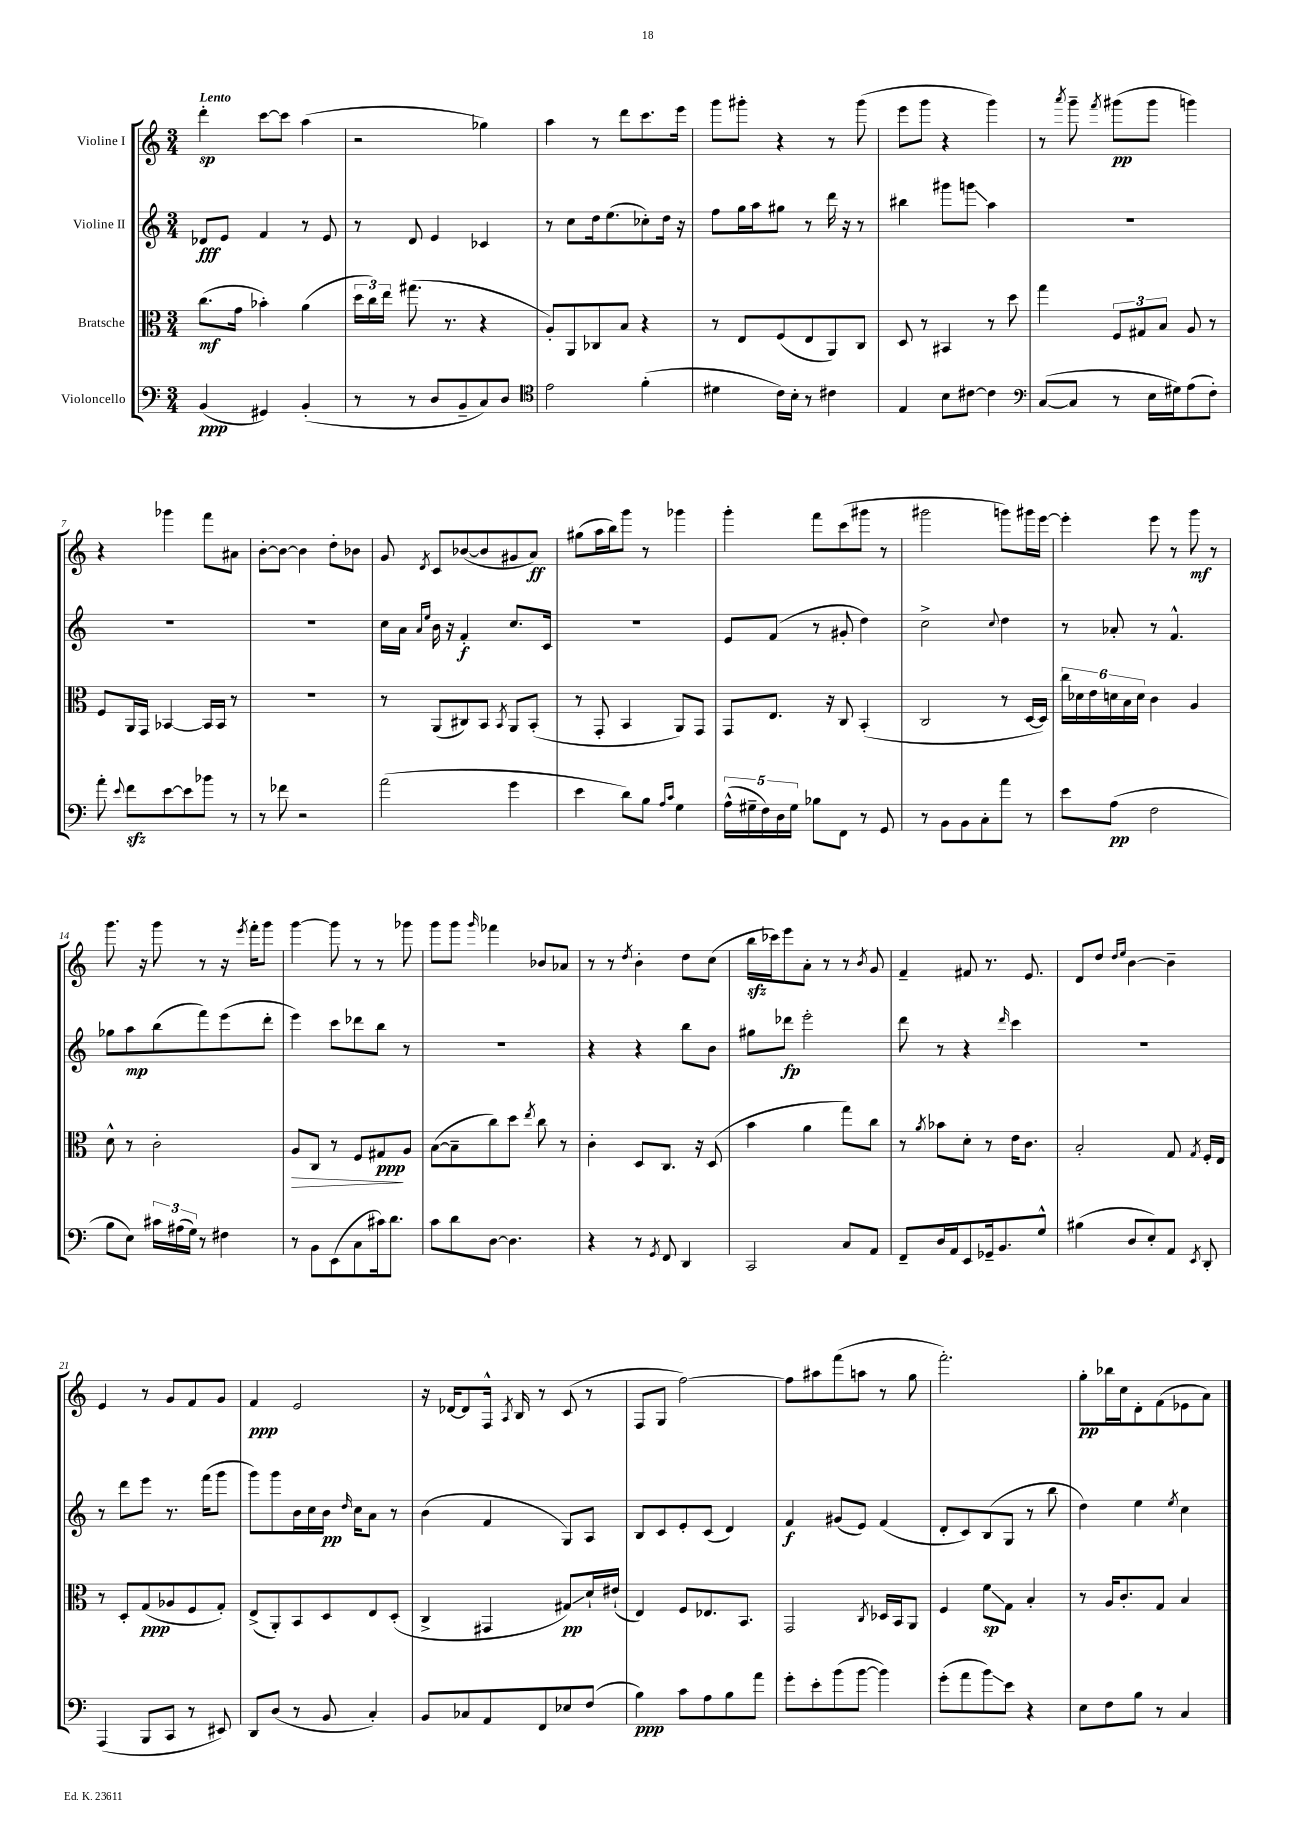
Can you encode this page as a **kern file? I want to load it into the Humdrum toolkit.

**kern	**kern	**kern	**kern
*staff4	*staff3	*staff2	*staff1
*clefF4	*clefC3	*clefG2	*clefG2
*k[]	*k[]	*k[]	*k[]
*M3/4	*M3/4	*M3/4	*M3/4
(4BB/	(8.cc\L	8d-/L	4ddd'\
.	.	8e/J	.
.	16g\Jk	.	.
4GG#/)	4b-'\)	4f/	[8ccc\L
.	.	.	8ccc\]J
(4BB'/	(4a\	8r	(4aa\
.	.	8e/	.
=	=	=	=
8r	24dd\LL	8r	2r
.	24cc\)	.	.
.	24ee\JJ	.	.
8r	(8.gg#\	8d/	.
8D/L	.	4e/	.
.	8.r	.	.
8BB~/	.	.	.
8C/)	4r	4c-/	4gg-\)
8D/J	.	.	.
=	=	=	=
*clefC4	*	*	*
2e\	8A'/L)	8r	4aa\
.	8AA/	8cc\L	.
.	8C-/	16dd\k	8r
.	.	(8.ee\	.
.	8B/J	.	8ddd\L
(4f'\	4r	8cc-'\)	8.ccc\
.	.	16dd\Jk	.
.	.	16r	16eee\Jk
=	=	=	=
4d#\	8r	8ff\L	8ggg\L
.	8E/L	16gg\L	8ggg#'\J
.	.	16aa\J	.
16c\LL)	(8F/	8gg#\J	4r
16B'\JJ	.	.	.
8r	8E/	8r	.
4c#\	8AA/)	16ddd\	8r
.	.	16r	.
.	8C/J	8r	(8ggg#\
=	=	=	=
4E/	8D/	4bb#\	8eee\L
.	8r	.	8ggg\J
8B\L	4BB#/	8ggg#\L	4r
[8c#\J	.	8ggg\J	.
4c#\]	8r	4aa\	4ggg\)
.	8dd\	.	.
=	=	=	=
*clefF4	*	*	*
([8C/L	4gg\	2.r	8r
.	.	.	8qaaa/
8C/]J	.	.	8ggg~\
.	.	.	8qfff/
8r	12F/L	.	(8ggg#\L
.	12G#/	.	.
16E\LL	.	.	8ggg#\J
.	12B/J	.	.
16G#\J)	.	.	.
(8A\	8A/	.	4ggg\)
8F'\J)	8r	.	.
=	=	=	=
8a'\	8F/L	2.r	4r
8qqe/	.	.	.
8f\L	16AA/L	.	.
.	16GG/JJ	.	.
[8e\	[4BB-/	.	4ggg-\
8e\]	.	.	.
8b-\J	16BB-/]LL	.	8fff\L
.	16BB-/JJ	.	.
8r	8r	.	8a#\J
=	=	=	=
8r	2.r	2.r	[8b'\L
8f-\	.	.	8b\_J
2r	.	.	4b\]
.	.	.	8dd'\L
.	.	.	8b-\J
=	=	=	=
(2a\	8r	16cc\LL	8g/
.	.	16a\JJ	.
.	.	16qqa/LL	.
.	.	16qqee/JJ	8qd/
.	(8AA/L	16b\	8c/L
.	.	16r	.
.	8C#/)	4f'/	([8b-/
.	8BB/J	.	8b-/]
.	8qBB/	.	.
4g\	8AA/L	8.cc/L	8g#/
.	(8BB'/J	.	8a/J)
.	.	16c/Jk	.
=	=	=	=
4e\	8r	2.r	(8gg#\L
.	8GG'/	.	16aa\L
.	.	.	16bb\J)
8d\L)	4BB/	.	8ggg\J
8B\J	.	.	8r
16qqA/LL	.	.	.
16qqc/JJ	.	.	.
4G\	8AA/L)	.	4ggg-\
.	8GG/J	.	.
=	=	=	=
(20A^^\LL	8GG/L	8e/L	4ggg'\
20G#~\	.	.	.
20F\)	.	.	.
.	8.E/J	(8f/J	.
20D\	.	.	.
20G#\JJ	.	.	.
8B-\L	.	8r	8fff\L
.	16r	.	.
8FF\J	8C/	8g#'/	(8ccc\
8r	(4BB'/	4dd\)	8ggg#\J
8GG/	.	.	8r
=	=	=	=
8r	2C/	2cc^\	2ggg#\
8BB\L	.	.	.
8BB\	.	.	.
8C'\	.	.	.
.	.	8qqcc/	.
8a\J	8r	4dd\	8ggg\L)
8r	[16D/LL	.	16ggg#\L
.	16D/]JJ)	.	[16eee\JJ
=	=	=	=
8e\L	24cc\LL	8r	4eee'\]
.	24d-\	.	.
.	24e\	.	.
(8A\J	24d\	8a-'/	.
.	24B\	.	.
.	24d\JJ	.	.
2F\	4c\	8r	8eee\
.	.	4.f^^/	8r
.	4A/	.	8ggg\
.	.	.	8r
=	=	=	=
8B\L	8d^^\	8gg-\L	8.ggg\
8E\J)	8r	8aa\	.
.	.	.	16r
24c#\LL	2c'\	(8bb\	8ggg\
(24A#\	.	.	.
24G\JJ)	.	.	.
8r	.	8fff\)	8r
4F#\	.	(8eee\	16r
.	.	.	8qeee/
.	.	.	16fff'\LK
.	.	8ddd'\J	8ggg\J
=	=	=	=
8r	8A/L	4eee\)	[4ggg\
8BB\L	8C/J	.	.
(8EE\	8r	8ccc\L	8ggg\]
8C\	8F/L	8ddd-\	8r
16c#\k)	8G#/	8bb\J	8r
8.d\J	.	.	.
.	8A/J	8r	8ggg-\
=	=	=	=
8c\L	([8B\L	2.r	8ggg\L
8d\	8B~\]	.	8ggg\J
.	.	.	16qqggg/
[8D\J	8cc\)	.	4fff-\
4.D\]	8dd\J	.	.
.	8qee/	.	.
.	8cc\	.	8b-/L
.	8r	.	8a-/J
=	=	=	=
4r	4c'\	4r	8r
.	.	.	8r
.	.	.	8qdd/
8r	8D/L	4r	4b'\
8qGG/	.	.	.
8FF/	8.C/J	.	.
4DD/	.	8bb\L	8dd\L
.	16r	.	.
.	(8D/	8b\J	(8cc\J
=	=	=	=
2CC/	4b\	8gg#\L	16bb\LL
.	.	.	16ccc-\J)
.	.	8ddd-\J	8eee\
.	4a\	2eee'\	8a'\J
.	.	.	8r
8C/L	8gg\L)	.	8r
.	.	.	8qb/
8AA/J	8cc\J	.	8g/
=	=	=	=
8FF~/L	8r	8ddd\	4f~/
.	8qa/	.	.
16D/L	8b-\L	8r	.
16AA/J	.	.	.
8EE/	8d'\J	4r	8f#/
16GG-~/k	8r	.	8.r
8.BB/	.	.	.
.	.	16qqddd/	.
.	16e\LK	4ccc\	.
.	8.c\J	.	8.e/
8G^^/J	.	.	.
=	=	=	=
(4B#\	2B'/	2.r	8d/L
.	.	.	8dd/J
.	.	.	16qqdd/LL
.	.	.	16qqee/JJ
8D/L	.	.	[4b\
8E'/)	.	.	.
8AA/J	8G/	.	4b~\]
8qEE/	8qG/	.	.
8DD'/	16F'/LL	.	.
.	16E/JJ	.	.
=	=	=	=
(4AAA/	8r	8r	4e/
.	8D'/L	8ddd\L	.
8BBB/L	(8G/	8eee\J	8r
8CC/J	8A-/	8.r	8g/L
8r	8F/	.	8f/
.	.	(16fff\LK	.
8EE#/)	8G'/J)	8ggg\J	8g/J
=	=	=	=
8DD/L	(8E^/L	8ggg\L)	4f/
(8D/J	8AA'/)	8ggg\	.
8r	8BB/	16b\L	2e/
.	.	16cc\	.
8BB/	8D/	16b\JJ	.
.	.	16qqdd/	.
.	.	16cc\LK	.
4C'/)	8E/	8a\J	.
.	(8D'/J	8r	.
=	=	=	=
8BB/L	4C^/	(4b\	16r
.	.	.	[16d-/LK
8C-/	.	.	8d-/]
8AA/	4GG#/	4f/	16F^^/Jk
.	.	.	8qA/
.	.	.	16B/
8FF/	.	.	8r
8E-/	8G#/L)	8G/L)	(8c/
(8F/J	16d`/L	8A/J	8r
.	(16e#`/JJ	.	.
=	=	=	=
4B\)	4E/)	8B/L	8F/L
.	.	8c/	8G/J
8c\L	8F/L	8e'/	[2ff\)
8A\	8.E-/	(8c/J	.
8B\	.	4d/)	.
.	8.BB/J	.	.
8a\J	.	.	.
=	=	=	=
8g'\L	2GG/	4f/	8ff\]L
8e'\	.	.	8aa#\
(8b\	.	(8g#/L	(8fff\
[8b\J	.	8e/J)	8aa\J
.	8qC/	.	.
4b\])	16D-/LL	(4f/	8r
.	16BB/J	.	.
.	8AA/J	.	8gg\
=	=	=	=
(8g'\L	4F/	8d'/L	2.fff'\)
8a\	.	8c/)	.
8b\)	8f\L	(8B/	.
8e\J	8G\J	8G/J	.
4r	4B'/	8r	.
.	.	8bb\	.
=	=	=	=
8E\L	8r	4dd\)	8gg'\L
8F\	16A/LK	.	16bb-\L
.	8.c'/	.	16cc\J
8B\J	.	4ee\	8d'\
8r	8G/J	.	(8f\
.	.	8qee/	.
4C/	4B/	4cc\	8e-\
.	.	.	8a\J)
==	==	==	==
*-	*-	*-	*-
